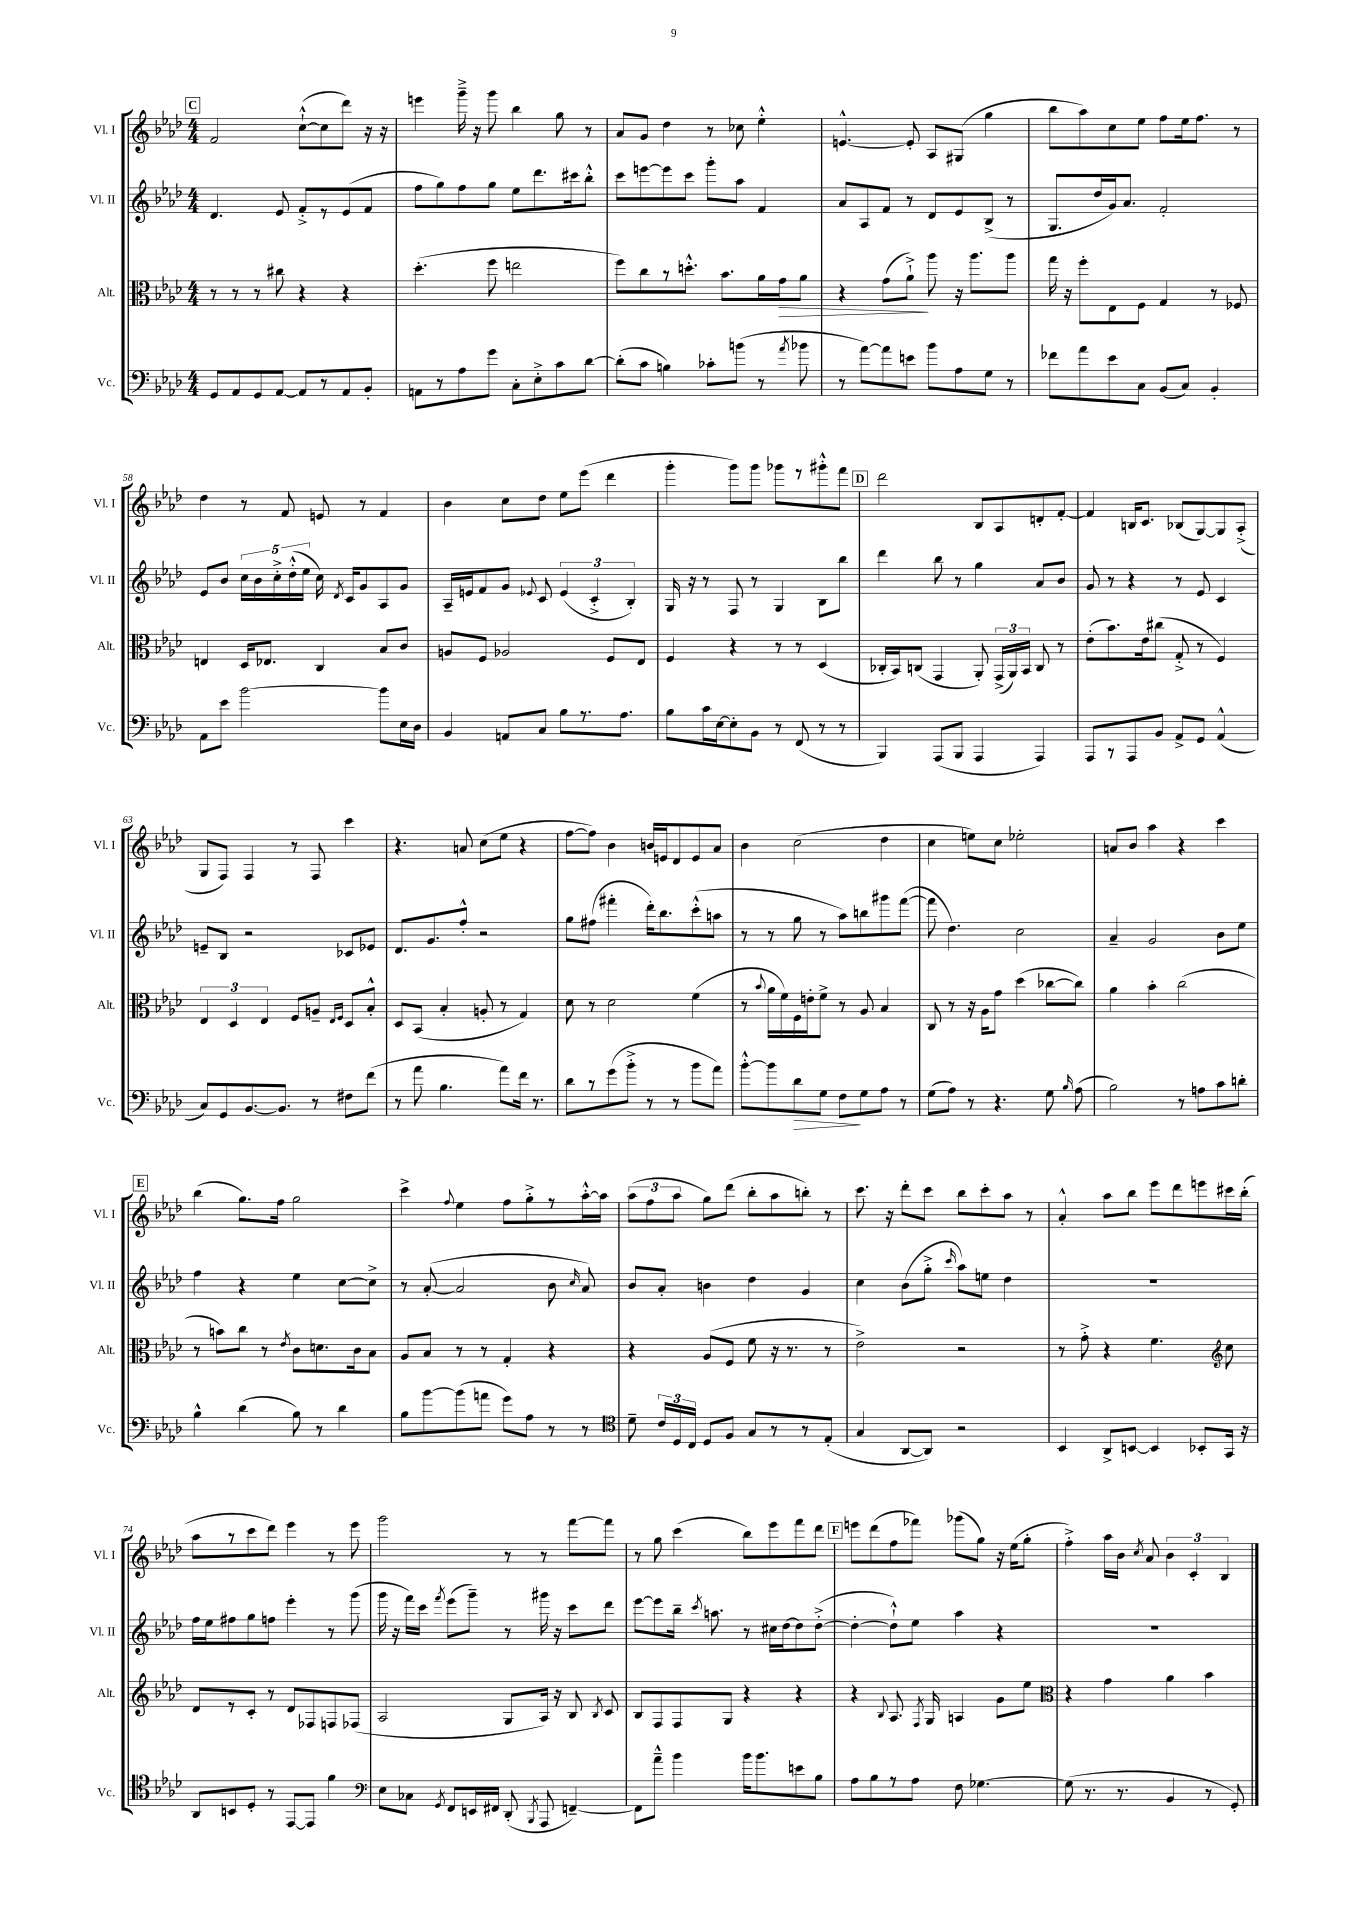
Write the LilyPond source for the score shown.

<<
\new StaffGroup <<
\new Staff = "s0" \with { instrumentName = "Vl. I" shortInstrumentName = "Vl. I" } {
    \clef treble \key aes \major \numericTimeSignature \time 4/4
    \autoBeamOff \mark \markup { \box "C" } f'2 c''8[~-!-^( c''8 des'''8]) r16 r16 |
    e'''4 g'''16---> r16 g'''8 bes''4 g''8 r8 |
    aes'8[ g'8] des''4 r8 ces''8 ees''4-.-^ |
    e'4.~-^ e'8-. aes8[ gis8]( g''4 |
    bes''8[ aes''8) c''8 ees''8] f''8[ ees''16 f''8.] r8 |
    des''4 r8 f'8 e'8 r8 f'4 |
    bes'4 c''8[ des''8] ees''8[ ees'''8]( des'''4 |
    g'''4-. g'''8[) g'''8] ges'''8[ r8 gis'''8-.-^ f'''8] |
    \mark \markup { \box "D" } des'''2 bes8[ aes8 d'8-. f'8]~-. |
    f'4 b16[ c'8.] bes8[( g8~) g8 aes8]-.->( |
    g8[ f8]) f4 r8 f8 c'''4 |
    r4. a'8 c''8[( ees''8] r4 |
    f''8[~ f''8]) bes'4 b'16[ e'16 des'8 e'8 aes'8] |
    bes'4 c''2( des''4 |
    c''4 e''8[) c''8] ees''2-. |
    a'8[ bes'8] aes''4 r4 c'''4 |
    \mark \markup { \box "E" } bes''4( g''8.[) f''16] g''2 |
    c'''4-> \appoggiatura { f''8 } ees''4 f''8[ g''8-.-> r8 aes''16~-.-^ aes''16] |
    \tuplet 3/2 { aes''8[( f''8 aes''8] } g''8[) des'''8]( bes''8[-. aes''8 b''8]-.) r8 |
    c'''8. r16 des'''8[-. c'''8] bes''8[ c'''8-. aes''8] r8 |
    aes'4-.-^ aes''8[ bes''8] ees'''8[ des'''8 e'''8 cis'''16 bes''16]-.( |
    aes''8[ r8 c'''8 des'''8]) ees'''4 r8 ees'''8 |
    g'''2 r8 r8 f'''8[~ f'''8] |
    r8 g''8 c'''4( bes''8[) ees'''8 f'''8 des'''8] |
    \mark \markup { \box "F" } e'''8[ des'''8( f''8 fes'''8]) ges'''8[( g''8]) r16 ees''16[( g''8]-. |
    f''4-.->) aes''16[ bes'16] \acciaccatura { c''8 } aes'8 \tuplet 3/2 { bes'4 c'4-. bes4 } \bar "|." |
}
\new Staff = "s1" \with { instrumentName = "Vl. II" shortInstrumentName = "Vl. II" } {
    \clef treble \key aes \major \numericTimeSignature \time 4/4
    \autoBeamOff \mark \markup { \box "C" } des'4. ees'8 f'8[-.-> r8 ees'8( f'8] |
    f''8[ g''8) f''8 g''8] ees''8[ des'''8. cis'''16 bes''8]-.-^ |
    c'''8[ e'''8~ e'''8 c'''8] g'''8[-. aes''8] f'4 |
    aes'8[ aes8 f'8] r8 des'8[ ees'8 bes8]->( r8 |
    g8.[ des''16 g'16) aes'8.] f'2-. |
    ees'8[ bes'8] \tuplet 5/4 { c''16[ bes'16 c''16-.-> des''16-.-^( ees''16] } c''16) \acciaccatura { des'8 } c'16[ g'8 aes8 g'8] |
    aes16[-- e'16 f'8 g'8] \appoggiatura { ees'8 } c'8 \tuplet 3/2 { ees'4( c'4-.-> bes4-.) } |
    g16 r16 r8 f8 r8 g4 bes8[ bes''8] |
    \mark \markup { \box "D" } des'''4 bes''8 r8 g''4 aes'8[ bes'8] |
    g'8 r8 r4 r8 ees'8 c'4 |
    e'8[-- bes8] r2 ces'8[ ees'8] |
    des'8.[ g'8. f''8]-.-^ r2 |
    g''8[ fis''8]( fis'''4-. des'''16[-.) bes''8. c'''8-.-^( a''8] |
    r8 r8 g''8 r8 aes''8[) b''8 gis'''8 f'''8]~( |
    f'''8 des''4.) c''2 |
    aes'4-- g'2 bes'8[ ees''8] |
    \mark \markup { \box "E" } f''4 r4 ees''4 c''8[~ c''8]-> |
    r8 aes'8~-.( aes'2 bes'8 \grace { c''16 } aes'8) |
    bes'8[ aes'8]-. b'4 des''4 g'4 |
    c''4 bes'8[( g''8]-.-> \grace { c'''16 } aes''8[) e''8] des''4 |
    R1 |
    f''16[ ees''16 fis''8 g''8 f''8] ees'''4-. r8 g'''8( |
    g'''16 r16 f'''16[) c'''16] \acciaccatura { f'''8 } ees'''8[( g'''8]--) r8 gis'''16 r16 c'''8[ des'''8] |
    ees'''8[~ ees'''8 bes''16]-- \acciaccatura { c'''8 } a''8. r8 cis''16[ des''16~ des''8 des''8]~-.->( |
    \mark \markup { \box "F" } des''4~-. des''8[-!-^) ees''8] aes''4 r4 |
    R1 \bar "|." |
}
\new Staff = "s2" \with { instrumentName = "Alt." shortInstrumentName = "Alt." } {
    \clef alto \key aes \major \numericTimeSignature \time 4/4
    \autoBeamOff \mark \markup { \box "C" } r8 r8 r8 cis''8 r4 r4 |
    des''4.-.( f''8 e''2 |
    f''8[) c''8 r8 d''8.]-.-^ bes'8.[ aes'16 g'16\> aes'8] |
    r4 g'8[( aes'8]-!->\!) aes''8 r16 aes''8.[ aes''8] |
    g''16 r16 f''8[-. ees8 f8] g4 r8 fes8 |
    e4 des16[ ees8.] c4 bes8[ c'8] |
    a8[ f8] aes2 f8[ ees8] |
    f4 r4 r8 r8 des4( |
    \mark \markup { \box "D" } ces16[-. bes,16) c8]( g,4 aes,8-.) \tuplet 3/2 { g,16[->( aes,16) bes,16] } c8 r8 |
    ees'8[-.( bes'8.) ees'16 cis''8]( g8-.-> r8 f4) |
    \tuplet 3/2 { ees4 des4 ees4 } f8[ a8]-- \grace { ees16[ f16] } des8[ bes8]-.-^ |
    des8[ bes,8]( bes4-. a8-. r8 g4) |
    des'8 r8 des'2 f'4( |
    r8 \appoggiatura { bes'8 } aes'16[ f'16) f16 e'16-. f'8]-> r8 aes8 bes4 |
    c8 r8 r16 aes16[ g'8] des''4( ces''8[~ ces''8]) |
    aes'4 bes'4-. c''2( |
    \mark \markup { \box "E" } r8 b'8[) c''8] r8 \acciaccatura { ees'8 } c'8[ d'8. c'16 bes8] |
    aes8[ bes8] r8 r8 g4-. r4 |
    r4 aes8[( f8] f'8 r16 r8. r8 |
    ees'2->) r2 |
    r8 g'8-.-> r4 f'4. \clef treble c''8 |
    des'8[ r8 c'8]-. r8 des'8[ fes8 f8 fes8]( |
    aes2 g8[ aes16]) r16 bes8 \acciaccatura { bes8 } c'8 |
    bes8[ f8 f8 g8] r4 r4 |
    \mark \markup { \box "F" } r4 \appoggiatura { bes8 } aes8. \acciaccatura { f8 } g16 a4 g'8[ ees''8] |
    \clef alto r4 g'4 aes'4 bes'4 \bar "|." |
}
\new Staff = "s3" \with { instrumentName = "Vc." shortInstrumentName = "Vc." } {
    \clef bass \key aes \major \numericTimeSignature \time 4/4
    \autoBeamOff \mark \markup { \box "C" } g,8[ aes,8 g,8 aes,8]~ aes,8[ r8 aes,8 bes,8]-. |
    a,8[ r8 aes8 g'8] c8[-. ees8-.-> c'8 des'8]~ |
    des'8[-.( c'8] b4) ces'8[-. b'8]( r8 \acciaccatura { aes'8 } bes'8 |
    r8 aes'8[~) aes'8 e'8] bes'8[ aes8 g8] r8 |
    fes'8[ aes'8 ees'8 c8] bes,8[( c8]) bes,4-. |
    aes,8[ ees'8] bes'2~ bes'8[ ees16 des16] |
    bes,4 a,8[ c8] bes8[ r8. aes8.] |
    bes8[ c'16 ees16~ ees8-. bes,8] r8 f,8( r8 r8 |
    \mark \markup { \box "D" } bes,,4) aes,,8[( bes,,8] aes,,4 aes,,4) |
    aes,,8[ r8 aes,,8 bes,8] aes,8[-> g,8] aes,4-^( |
    c8[) g,8 bes,8.~ bes,8.] r8 fis8[ f'8]( |
    r8 aes'8 bes4. aes'8[) f'16] r8. |
    des'8[ r8 g'8( bes'8]-.-> r8 r8 bes'8[ aes'8]) |
    bes'8[~-.-^ bes'8 des'8\> g8] f8[\! g8 aes8] r8 |
    g8[( aes8]) r8 r4. g8 \grace { bes16 } aes8( |
    bes2) r8 a8[ c'8 d'8]-. |
    \mark \markup { \box "E" } bes4-^ des'4( bes8) r8 des'4 |
    bes8[ bes'8~ bes'8( a'8] g'8[) aes8] r8 r8 |
    \clef tenor des'8-- \tuplet 3/2 { c'16[ des16 c16] } des8[ f8] g8[ r8 r8 ees8]-.( |
    g4 aes,8[~ aes,8]) r2 |
    bes,4 aes,8[-> b,8]~ b,4 bes,8[-. g,16] r16 |
    aes,8[ b,8 des8]-. r8 ees,8[~ ees,8] f'4 |
    \clef bass ees8[ ces8] \acciaccatura { g,8 } f,8[ e,16 fis,16] des,8-.( \acciaccatura { bes,,8 } aes,,8 f,4~--) |
    f,8[ aes'8]---^ bes'4 bes'16[ bes'8. e'8 bes8] |
    \mark \markup { \box "F" } aes8[ bes8 r8 aes8] f8 ges4.~ |
    ges8( r8. r8. bes,4 r8 g,8-.) \bar "|." |
}
>>
>>
\layout { \context { \Score currentBarNumber = #53 } }
